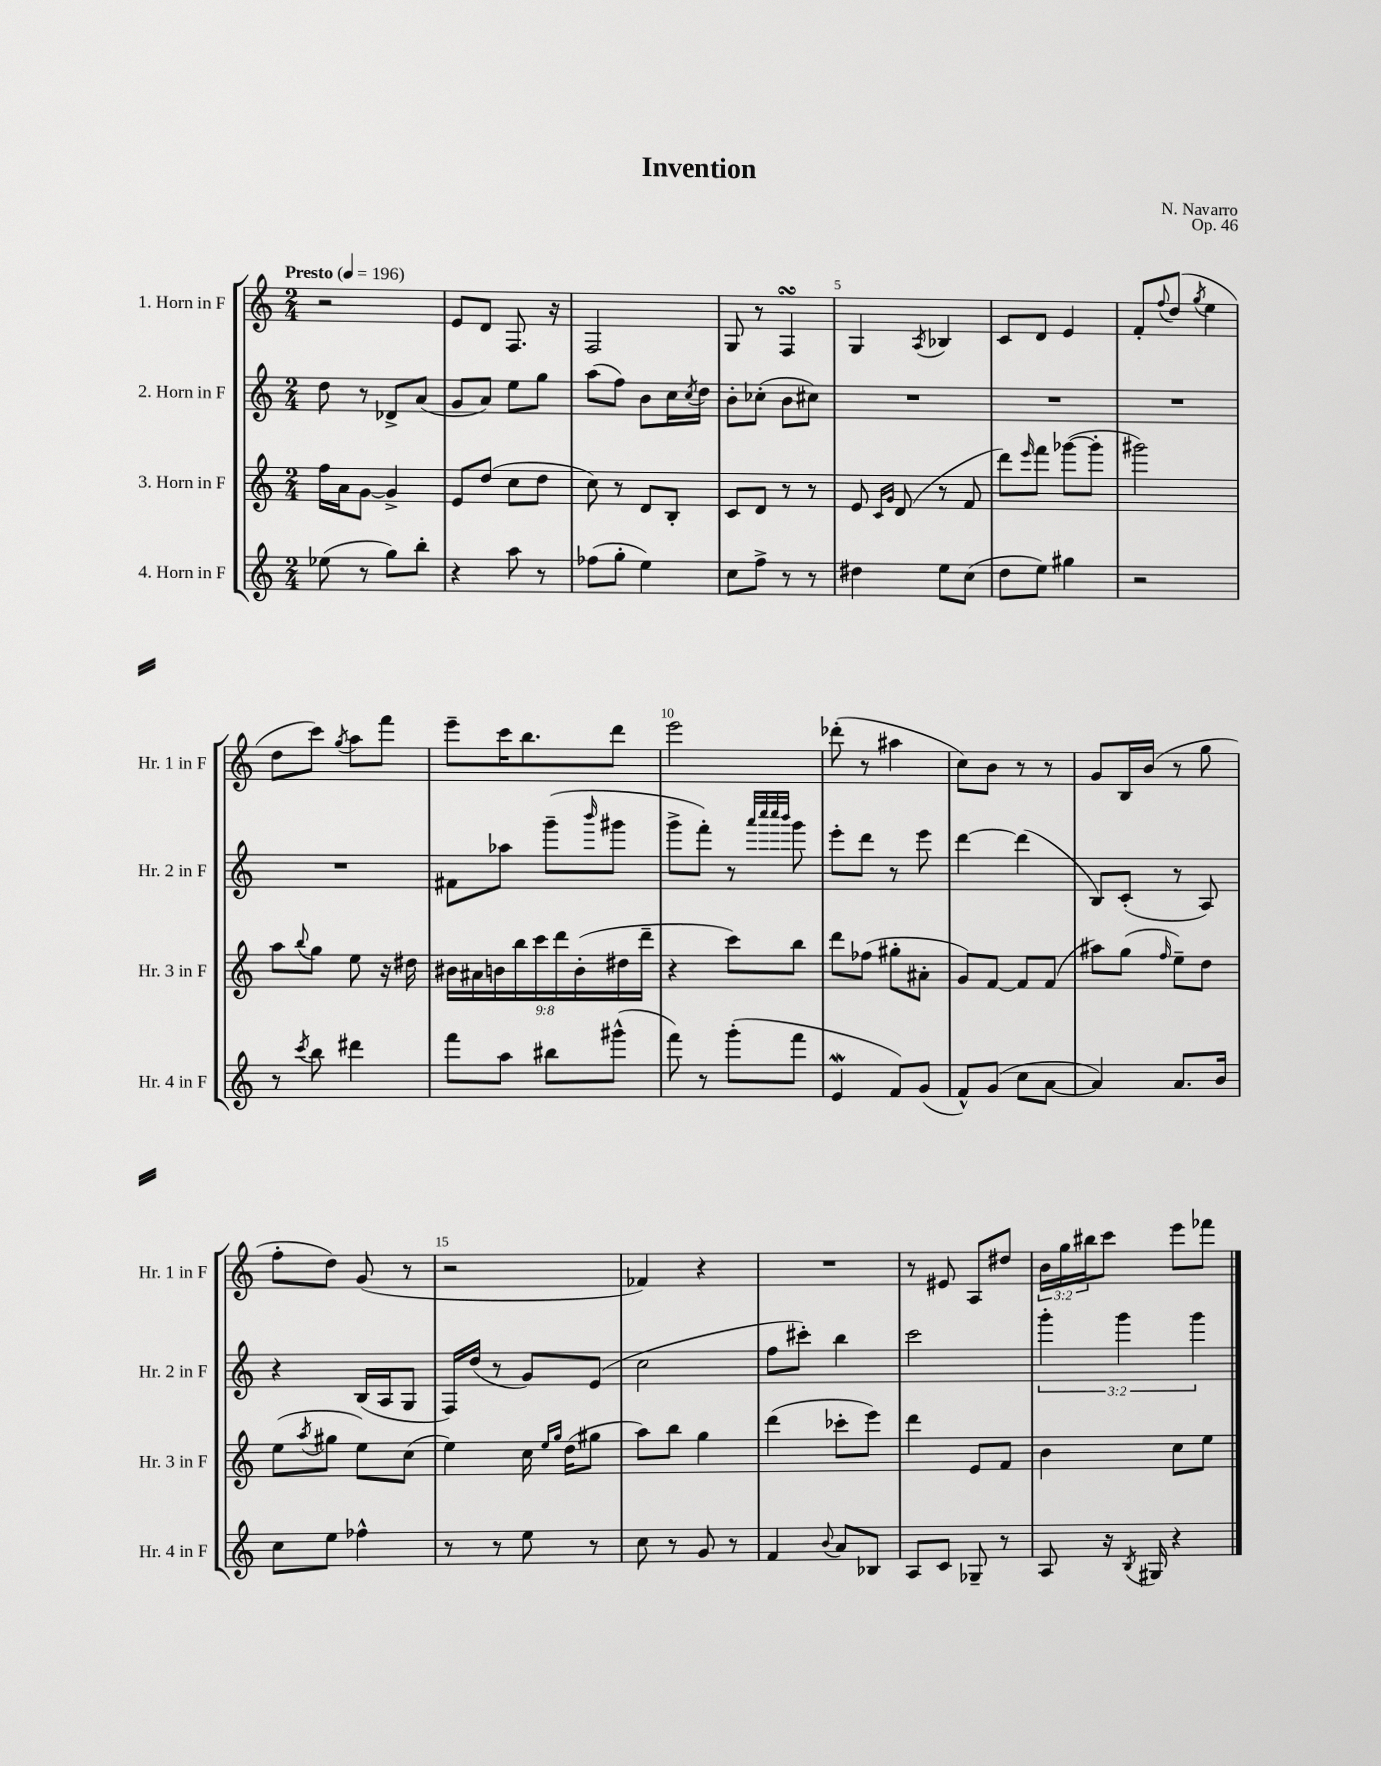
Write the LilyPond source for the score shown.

\header { title = "Invention" composer = "N. Navarro" opus = "Op. 46" }
<<
\new StaffGroup <<
\new Staff = "s0" \with { instrumentName = "1. Horn in F" shortInstrumentName = "Hr. 1 in F" } {
    \clef treble \key c \major \numericTimeSignature \time 2/4 \override Staff.TupletNumber.text = #tuplet-number::calc-fraction-text \tempo "Presto" 4 = 196
    r2 |
    e'8 d'8 f8. r16 |
    f2 |
    g8 r8 f4\turn |
    g4 \acciaccatura { a8 } bes4 |
    c'8 d'8 e'4 |
    f'8-. \appoggiatura { f''8 } d''8( \acciaccatura { g''8 } e''4 |
    d''8 c'''8) \acciaccatura { g''8 } a''8 f'''8 |
    e'''8-- c'''16 b''8. d'''8 |
    e'''2 |
    des'''8-.( r8 ais''4 |
    c''8) b'8 r8 r8 |
    g'8 b16 b'16( r8 g''8 |
    f''8-. d''8) g'8( r8 |
    r2 |
    fes'4) r4 |
    R2 |
    r8 eis'8 a8 dis''8 |
    \tuplet 3/2 { b'16 g''16 bis''16 } c'''8 e'''8 fes'''8 \bar "|." |
}
\new Staff = "s1" \with { instrumentName = "2. Horn in F" shortInstrumentName = "Hr. 2 in F" } {
    \clef treble \key c \major \numericTimeSignature \time 2/4 \override Staff.TupletNumber.text = #tuplet-number::calc-fraction-text
    d''8 r8 des'8-> a'8( |
    g'8 a'8) e''8 g''8 |
    a''8( f''8) b'8 c''16 \acciaccatura { c''8 } d''16 |
    b'8-. ces''8-.( b'8 cis''8) |
    R2 |
    R2 |
    R2 |
    R2 |
    fis'8 aes''8 g'''8--( \grace { b'''16 } gis'''8 |
    g'''8-> f'''8-.) r8 \grace { a'''32 c''''32 c''''32 b'''32 } g'''8 |
    e'''8-. d'''8 r8 e'''8 |
    d'''4~ d'''4( |
    b8) c'8-.( r8 a8) |
    r4 b16( a16 g8 |
    f16) d''16( r8 g'8) e'8( |
    c''2 |
    f''8 cis'''8-.) b''4 |
    c'''2 |
    \tuplet 3/2 { g'''4-. g'''4 g'''4 } \bar "|." |
}
\new Staff = "s2" \with { instrumentName = "3. Horn in F" shortInstrumentName = "Hr. 3 in F" } {
    \clef treble \key c \major \numericTimeSignature \time 2/4 \override Staff.TupletNumber.text = #tuplet-number::calc-fraction-text
    f''16 a'16 g'8~ g'4-> |
    e'8 d''8( c''8 d''8 |
    c''8) r8 d'8 b8-. |
    c'8 d'8 r8 r8 |
    e'8 \grace { c'16 g'16 } d'8( r8 f'8 |
    d'''8) \grace { e'''16 } f'''8 ges'''8~( ges'''8-. |
    gis'''2) |
    a''8 \appoggiatura { b''8 } g''8 e''8 r16 dis''16 |
    \tuplet 9/8 { bis'16 ais'16 b'16 b''16 c'''16 d'''16 b'16-.( dis''16 d'''16-- } |
    r4 c'''8) b''8 |
    d'''8 fes''8( gis''8-. ais'8-. |
    g'8) f'8~ f'8 f'8( |
    ais''8) g''8( \grace { f''16 } e''8--) d''8 |
    e''8( \acciaccatura { a''8 } gis''8 e''8) c''8( |
    e''4) c''16 \grace { e''16 g''16 } d''16( gis''8 |
    a''8) b''8 g''4 |
    d'''4( ces'''8-. e'''8) |
    d'''4 e'8 f'8 |
    b'4 c''8 e''8 \bar "|." |
}
\new Staff = "s3" \with { instrumentName = "4. Horn in F" shortInstrumentName = "Hr. 4 in F" } {
    \clef treble \key c \major \numericTimeSignature \time 2/4
    ees''8( r8 g''8) b''8-. |
    r4 a''8 r8 |
    fes''8( g''8-. e''4) |
    c''8 f''8-> r8 r8 |
    dis''4 e''8 c''8( |
    d''8 e''8) gis''4 |
    r2 |
    r8 \acciaccatura { c'''8 } b''8 dis'''4 |
    f'''8 a''8 bis''8 gis'''8-^( |
    f'''8) r8 g'''8-.( f'''8 |
    e'4\mordent f'8) g'8( |
    f'8-^) g'8( c''8 a'8~ |
    a'4) a'8. b'16 |
    c''8 e''8 fes''4-^ |
    r8 r8 e''8 r8 |
    c''8 r8 g'8 r8 |
    f'4 \appoggiatura { b'8 } a'8 bes8 |
    a8 c'8 ges8-- r8 |
    a8 r16 \acciaccatura { b8 } gis16 r4 \bar "|." |
}
>>
>>
\layout { \context { \Score \override BarNumber.break-visibility = ##(#f #t #t) barNumberVisibility = #(every-nth-bar-number-visible 5) } }
